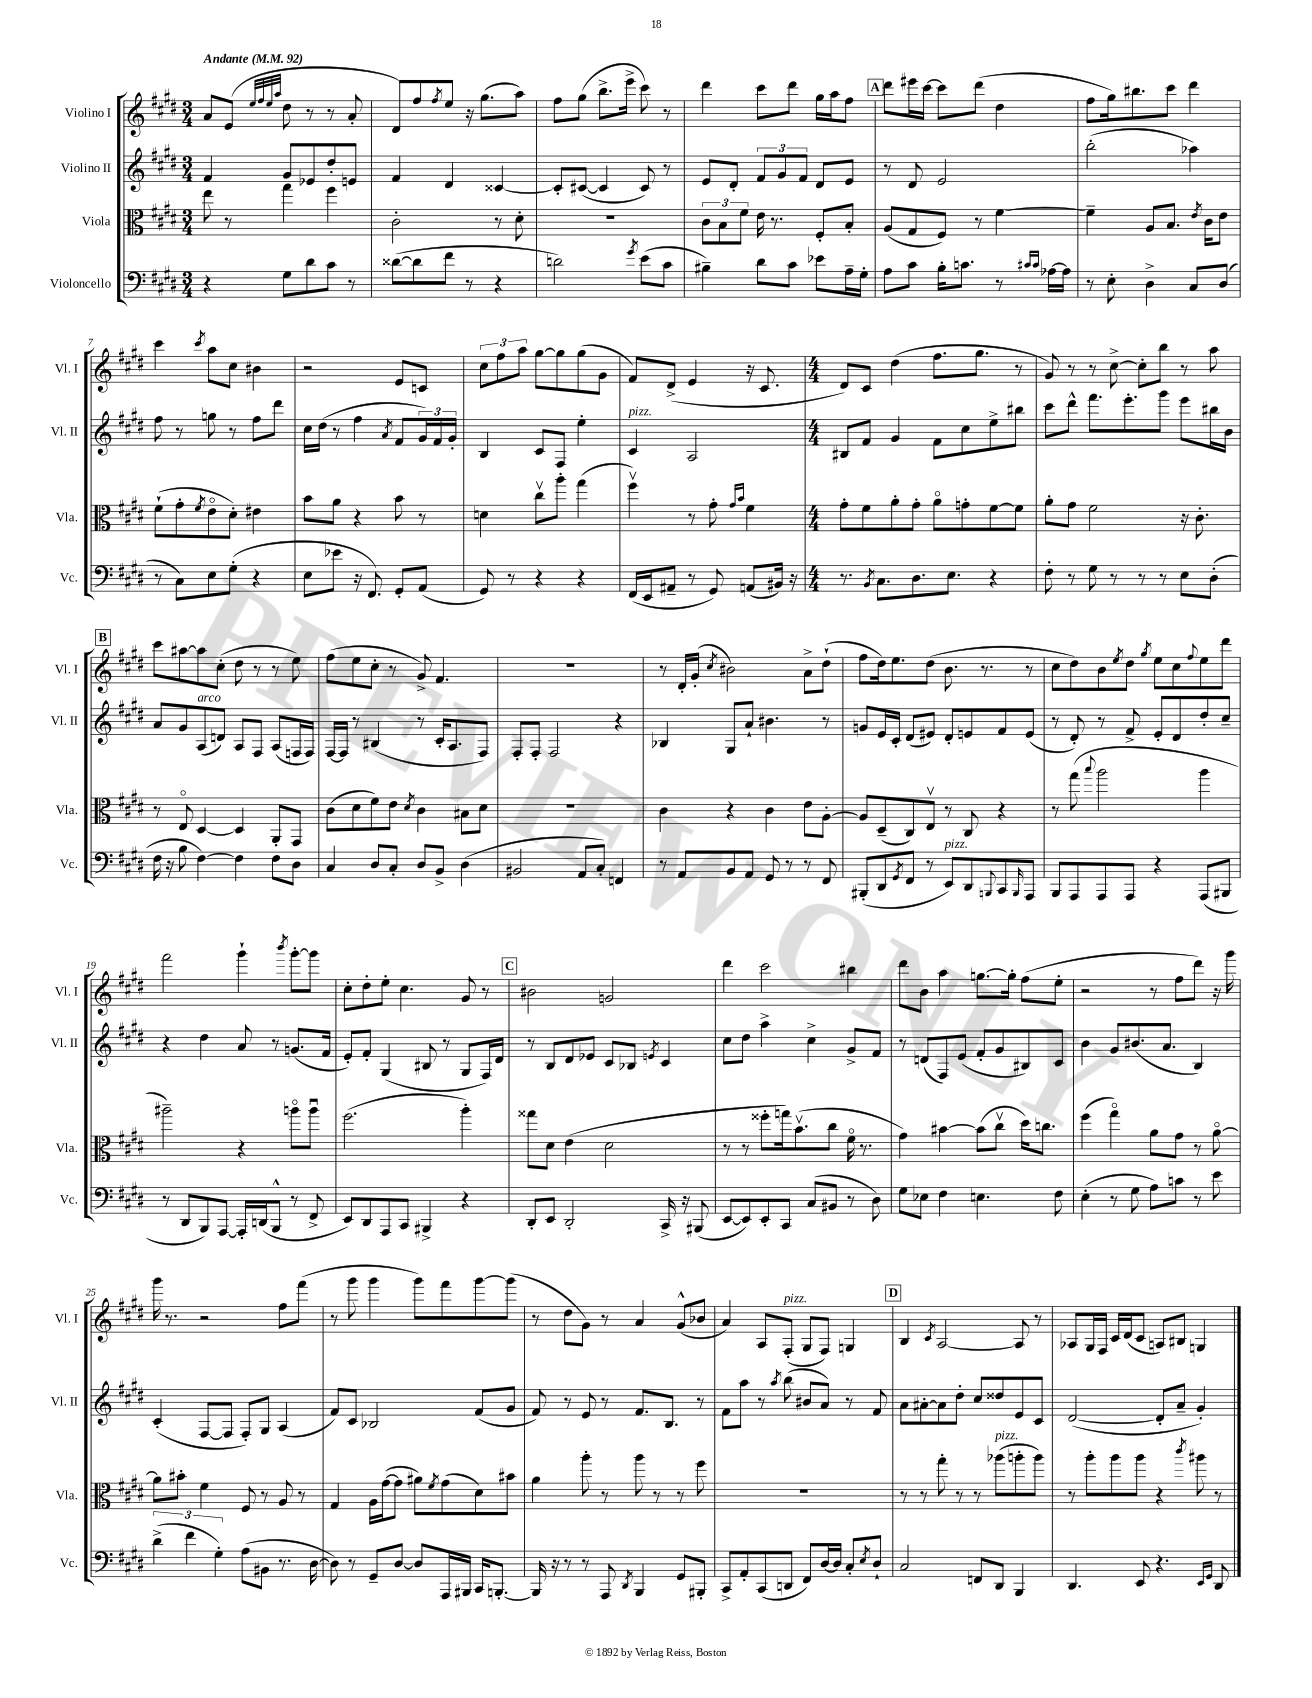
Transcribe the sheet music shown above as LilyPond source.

<<
\new StaffGroup <<
\new Staff = "s0" \with { instrumentName = "Violino I" shortInstrumentName = "Vl. I" } {
    \clef treble \key e \major \numericTimeSignature \time 3/4 \tempo "Andante" 4 = 92
    a'8 e'8( \grace { e''32 fis''32 e''32 a''32 } dis''8 r8 r8 a'8-. |
    dis'8) fis''8 \acciaccatura { fis''8 } e''8 r16 gis''8.( a''8) |
    fis''8 gis''8( b''8.-> e'''16-> cis'''8) r8 |
    dis'''4 cis'''8 dis'''8 gis''16 a''16 fis''8 |
    \mark \markup { \box "A" } dis'''8 eis'''16 cis'''16~ cis'''8 dis'''8( dis''4 |
    fis''8 gis''16) bis''8. cis'''8 dis'''4 |
    cis'''4 \acciaccatura { cis'''8 } a''8 cis''8 bis'4 |
    r2 e'8 c'8 |
    \tuplet 3/2 { cis''8 fis''8 a''8 } gis''8~ gis''8 gis''8( gis'8 |
    fis'8) dis'8->( e'4 r16 cis'8. |
    \numericTimeSignature \time 4/4 dis'8) cis'8 dis''4( fis''8. gis''8. r8 |
    gis'8) r8 r8 cis''8~-> cis''8-. b''8 r8 a''8 |
    \mark \markup { \box "B" } cis'''8 ais''8~ ais''8 cis''8-.( dis''8 r8 r8 e''8) |
    fis''8( e''8 cis''8-. r8 gis'8->) fis'4. |
    R1 |
    r8 dis'16-. gis'16-.( \acciaccatura { cis''8 } bis'2) a'8-> dis''8-!( |
    fis''8 dis''16) e''8. dis''8( b'8. r8. r8 |
    cis''8 dis''8) b'8 \acciaccatura { e''8 } dis''8 \acciaccatura { gis''8 } e''8 cis''8 \appoggiatura { fis''8 } e''8 dis'''8 |
    fis'''2 gis'''4-! \acciaccatura { b'''8 } gis'''8~-. gis'''8 |
    cis''8-. dis''8-. e''8-. cis''4. gis'8 r8 |
    \mark \markup { \box "C" } bis'2 g'2 |
    dis'''4 cis'''2 bis''4 |
    dis'''8 b'8 a''4 g''8.~ g''16-. fis''8( e''8-. |
    r2 r8 fis''8 dis'''8) r16 gis'''16 |
    gis'''16 r8. r2 fis''8 fis'''8( |
    r8 gis'''8 gis'''4 gis'''8) fis'''8 gis'''8~ gis'''8( |
    r8 dis''8 gis'8) r8 a'4 gis'8-^( bes'8 |
    a'4) a8 fis8-.^\markup { \italic "pizz." }( gis8 fis8) g4 |
    \mark \markup { \box "D" } b4 \acciaccatura { cis'8 } a2~ a8 r8 |
    aes8 gis16 fis16 cis'16 dis'16( cis'8 a8) bis8 g4 \bar "|." |
}
\new Staff = "s1" \with { instrumentName = "Violino II" shortInstrumentName = "Vl. II" } {
    \clef treble \key e \major \numericTimeSignature \time 3/4
    fis'4 gis'8 ees'8 dis''8-. e'8 |
    fis'4 dis'4 cisis'4~ |
    cisis'8-. cis'8~( cis'4 cis'8) r8 |
    e'8 dis'8-. \tuplet 3/2 { fis'8 gis'8 fis'8 } dis'8 e'8 |
    \mark \markup { \box "A" } r8 dis'8 e'2 |
    b''2-.( aes''4) |
    fis''8 r8 g''8 r8 fis''8 dis'''8 |
    cis''16 dis''16( r8 fis''4 \acciaccatura { a'8 } fis'8 \tuplet 3/2 { gis'16) fis'16 gis'16-. } |
    b4 cis'8 fis8 e''4-. |
    cis'4^\markup { \italic "pizz." } a2 |
    \numericTimeSignature \time 4/4 bis8 fis'8 gis'4 fis'8 cis''8 e''8-> bis''8 |
    cis'''8 dis'''8-^ fis'''8. e'''8.-. gis'''8 e'''8 bis''16 b'16 |
    \mark \markup { \box "B" } a'8 gis'8 a8^\markup { \italic "arco" }( d'8) a8 fis8 a8( f16 f16) |
    fis16~ fis16 r8 bis4( r8 cis'16-. a8. fis8) |
    fis8-. fis8-. fis2 r4 |
    bes4 gis8 a'8-! bis'4. r8 |
    g'8 e'16 cis'16-. dis'8( eis'8) dis'8-. e'8 fis'8 e'8( |
    r8 dis'8-.) r8 fis'8-> e'8-. dis'8 dis''8-. cis''8-- |
    r4 dis''4 a'8 r8 g'8.( fis'16 |
    e'8-.) fis'8-. gis4( bis8 r8 gis8 fis16) dis'16 |
    \mark \markup { \box "C" } r8 b8 dis'8 ees'8 cis'8 bes8 \acciaccatura { e'8 } cis'4 |
    cis''8 dis''8 a''4-> cis''4-> gis'8-> fis'8 |
    r8 d'8( fis8) e'8( fis'8-. gis'8 bis8) cis'8 |
    b'4 gis'8 bis'8.( a'8. b4) |
    cis'4-.( fis8~ fis8 fis8-.) gis8 a4( |
    fis'8) cis'8 bes2 fis'8( gis'8 |
    fis'8) r8 e'8 r8 fis'8. b8. r8 |
    fis'8 a''8 r8 \acciaccatura { a''8 } b''8( bis'8 a'8) r8 fis'8 |
    \mark \markup { \box "D" } a'8 ais'8~-. ais'8 dis''8-. cis''8 disis''8 e'8 cis'8 |
    dis'2~( dis'8-. a'8-- gis'4-.) \bar "|." |
}
\new Staff = "s2" \with { instrumentName = "Viola" shortInstrumentName = "Vla." } {
    \clef alto \key e \major \numericTimeSignature \time 3/4
    e''8 r8 gis''4 fis''4 |
    cis'2-. r8 dis'8-. |
    R2. |
    \tuplet 3/2 { cis'8 b8 fis'8 } e'16 r8. fis8-. b8-. |
    \mark \markup { \box "A" } a8( gis8 fis8) r8 fis'4~ |
    fis'4-- a8 b8. \acciaccatura { e'8 } cis'16 e'8 |
    fis'8-!( gis'8-. \acciaccatura { fis'8 } e'8\flageolet dis'8-.) eis'4 |
    b'8 a'8 r4 b'8 r8 |
    d'4 cis''8\upbow a''8-. gis''4( |
    fis''4\upbow) r8 gis'8-. \grace { gis'16 b'16 } fis'4 |
    \numericTimeSignature \time 4/4 gis'8-. fis'8 a'8-. gis'8-. a'8\flageolet g'8-. fis'8~ fis'8 |
    a'8-. gis'8 fis'2 r16 cis'8.-. |
    \mark \markup { \box "B" } r8 e8\flageolet dis4~ dis4 a,8-. gis,8 |
    cis'8( dis'8 fis'8) e'8 \acciaccatura { dis'8 } cis'4 bis8 dis'8 |
    R1 |
    cis'4 r4 cis'4 e'8 a8~-. |
    a8 dis8--( cis8) e8\upbow r8 cis8 r4 |
    r8 gis''8( \appoggiatura { b''8 } a''2 a''4 |
    ais''2--) r4 a''8\flageolet a''8\downbow |
    fis''2.( a''4-.) |
    \mark \markup { \box "C" } gisis''8 dis'8 e'4( dis'2 |
    r8 r8 fisis''8-. g''16) b'8.\upbow( cis''8 fis'16\flageolet r8. |
    gis'4) bis'4~ bis'8( cis''8\upbow dis''16) c''8. |
    fis''4( gis''4\flageolet) a'8 gis'8 r8 a'8~\flageolet |
    a'8 bis'8-. fis'4 fis8 r8 a8 r8 |
    gis4 a16 gis'16~( gis'8 ais'8) \acciaccatura { fis'8 } gis'8( dis'8) bis'8 |
    a'4 a''8-. r8 a''8 r8 r8 fis''8 |
    R1 |
    \mark \markup { \box "D" } r8 r8 gis''8-. r8 r8 aes''8^\markup { \italic "pizz." }( a''8-. a''8) |
    r8 a''8-. a''8 a''8 r4 \acciaccatura { cis'''8 } ais''8 r8 \bar "|." |
}
\new Staff = "s3" \with { instrumentName = "Violoncello" shortInstrumentName = "Vc." } {
    \clef bass \key e \major \numericTimeSignature \time 3/4
    r4 gis8 dis'8 cis'8 r8 |
    disis'8~( disis'8 fis'8 r8 r4 |
    d'2) \acciaccatura { gis'8 } e'8( cis'8 |
    bis4--) dis'8 cis'8 ees'8 a16-- gis16-. |
    \mark \markup { \box "A" } a8 cis'8 b16-. c'8. r8 \grace { cis'16 cis'16 } aes16~ aes16 |
    r8 e8-. dis4-> cis8 dis8( |
    r8 cis8) e8 gis8-.( r4 |
    e8 ees'8 r16 fis,8.) gis,8-. a,8( |
    gis,8) r8 r4 r4 |
    fis,16( e,16 ais,8-- r8 gis,8) a,8( bis,16) r16 |
    \numericTimeSignature \time 4/4 r8. \acciaccatura { b,8 } cis8. dis8. e8. r4 |
    fis8-. r8 gis8 r8 r8 r8 e8 dis8-.( |
    \mark \markup { \box "B" } fis16 r16 b8 fis4~) fis4 fis8 dis8 |
    cis4 dis8 cis8-. dis8 b,8-> dis4( |
    bis,2 a,8 cis8-.) f,4 |
    r8 a,8 b,8 a,8 gis,8 r8 r8 fis,8 |
    bis,,8-.( dis,8 \acciaccatura { gis,8 } fis,8 r8 e,8^\markup { \italic "pizz." }) dis,8 \appoggiatura { b,,8 } cis,8 \grace { b,,16 } a,,8 |
    b,,8 a,,8 a,,8 a,,8 r4 a,,8( bis,,8 |
    r8 dis,8 b,,8) a,,8~ a,,16-. d,16( b,,8-^ r8 fis,8-> |
    e,8) dis,8 a,,8 cis,8 bis,,4-> r4 |
    \mark \markup { \box "C" } dis,8-. e,8 dis,2-. cis,16-> r16 bis,,8( |
    e,8~ e,8) e,8-. cis,8 cis8( bis,8 r8 dis8) |
    gis8 ees8 fis4 e4. fis8 |
    e4-.( r8 gis8 a8) c'8 r8 e'8 |
    \tuplet 3/2 { dis'4->( fis'4 gis4-.) } a8( bis,8 r8. dis16~ |
    dis8) r8 gis,8-- dis8~ dis8 a,,16 bis,,16 cis,16 b,,8.~-. |
    b,,16 r16 r8 r8 a,,8 \acciaccatura { dis,8 } b,,4 gis,8 bis,,8-. |
    cis,8-> a,8-. cis,8( d,8 fis,8) dis16~ dis16 cis8-. \acciaccatura { e8 } dis8-! |
    \mark \markup { \box "D" } cis2 f,8 dis,8 b,,4 |
    dis,4. e,8 r4. \grace { e,16 gis,16 } dis,8 \bar "|." |
}
>>
>>
